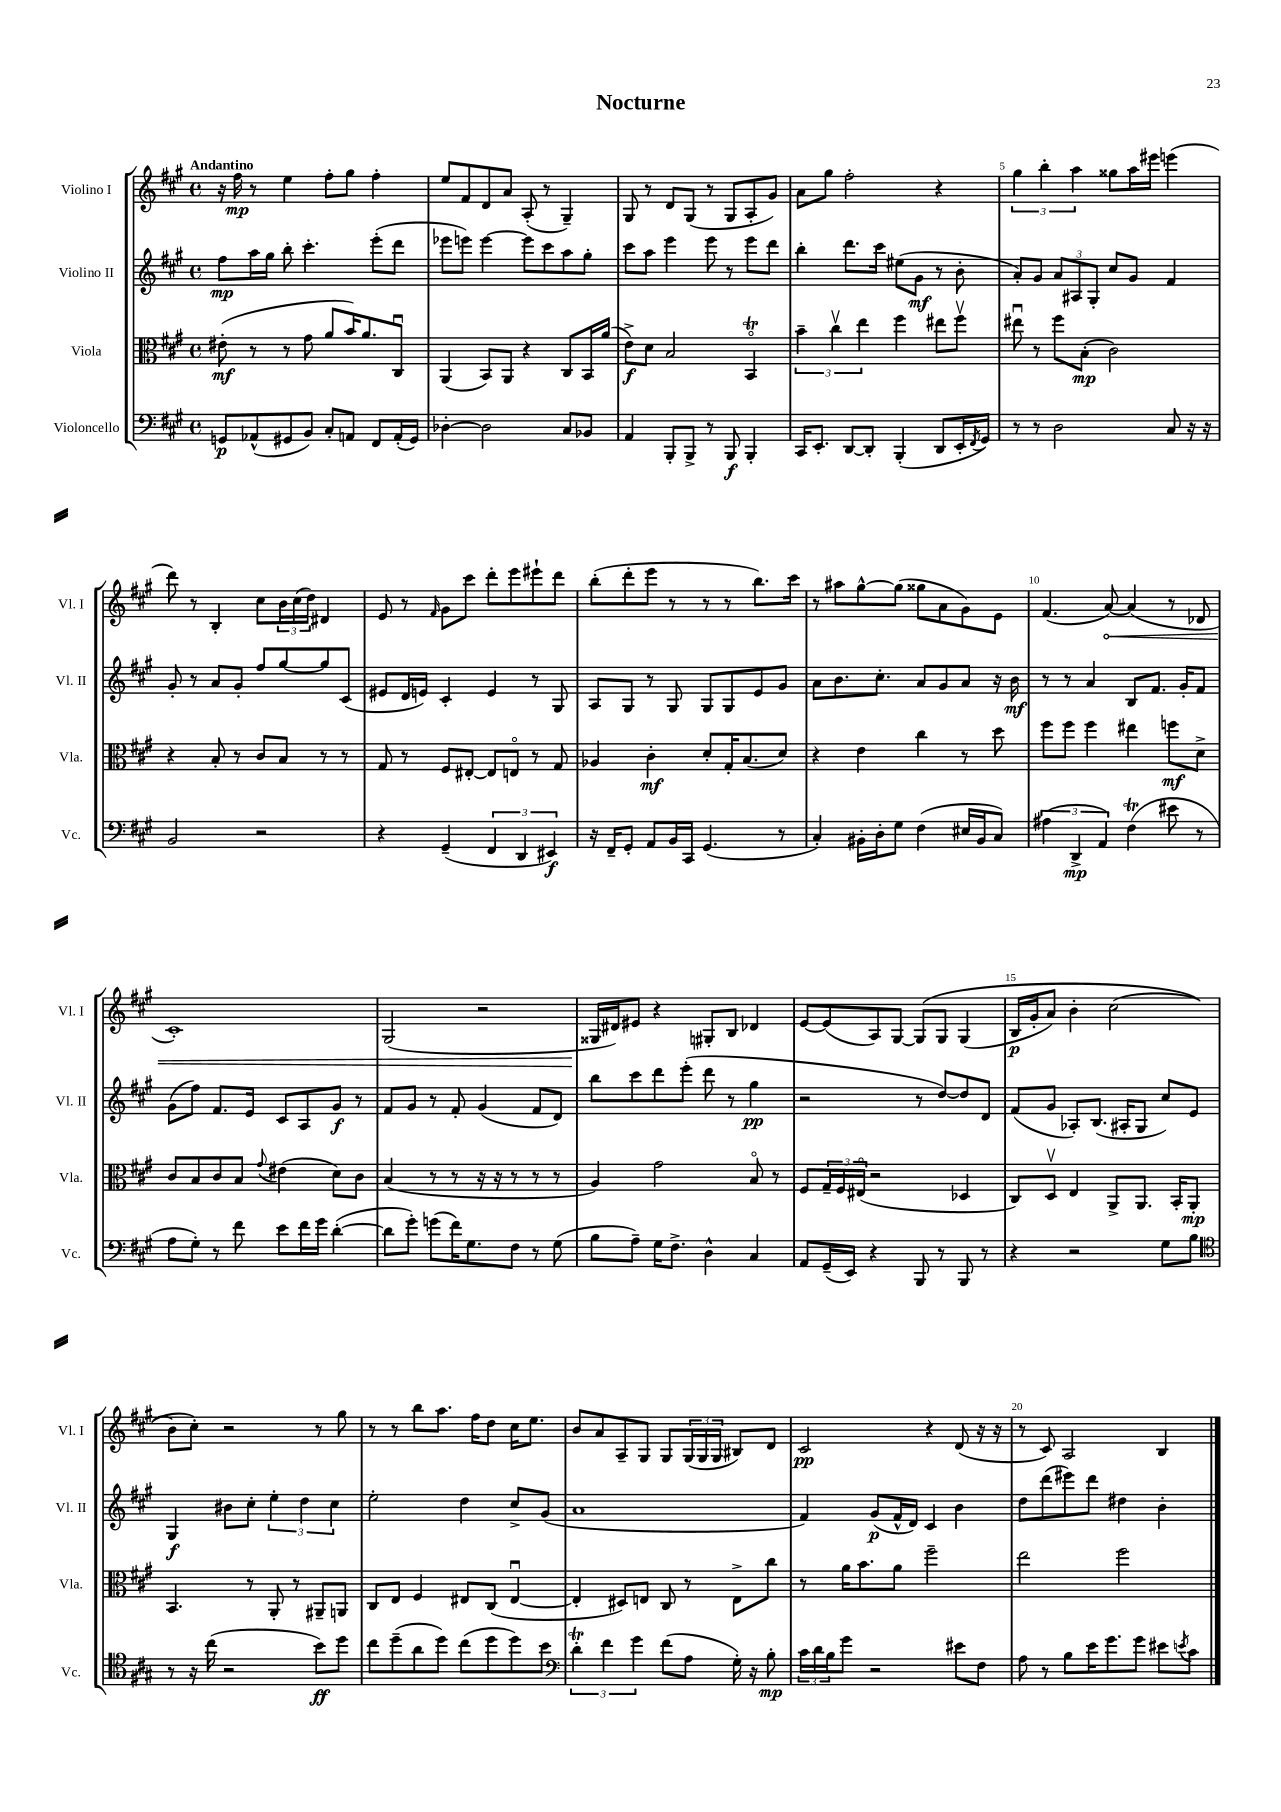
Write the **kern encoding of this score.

**kern	**dynam	**kern	**dynam	**kern	**dynam	**kern	**dynam
*part4	*part4	*part3	*part3	*part2	*part2	*part1	*part1
*staff4	*staff4	*staff3	*staff3	*staff2	*staff2	*staff1	*staff1
*I"Violoncello	*	*I"Viola	*	*I"Violino II	*	*I"Violino I	*
*I'Vc.	*	*I'Vla.	*	*I'Vl. II	*	*I'Vl. I	*
*clefF4	*	*clefC3	*	*clefG2	*	*clefG2	*
*k[f#c#g#]	*	*k[f#c#g#]	*	*k[f#c#g#]	*	*k[f#c#g#]	*
*M4/4	*	*M4/4	*	*M4/4	*	*M4/4	*
*met(c)	*	*met(c)	*	*met(c)	*	*met(c)	*
=1	=1	=1	=1	=1	=1	=1	=1
!	!	!	!	!	!	!LO:TX:a:B:t=Andantino	!
8GGn/L	p	(8e#X'\	mf	8ff#\L	mp	16r	.
.	.	.	.	.	.	16ff#\	mp
(8AA-X^^/	.	8r	.	16aa\L	.	8r	.
.	.	.	.	16gg#\JJ	.	.	.
8GG#X/	.	8r	.	8bb'\	.	4ee\	.
8BB/J)	.	8g#\	.	4.ccc#'\	.	.	.
8C#'/L	.	8a/L	.	.	.	8ff#'\L	.
8AAn/J	.	16b/K)	.	.	.	8gg#\J	.
.	.	8.a/	.	.	.	.	.
8FF#/L	.	.	.	(8eee'\L	.	4ff#'\	.
(16AA'/L	.	8C#u/J	.	8ddd\J	.	.	.
16GG#/JJ)	.	.	.	.	.	.	.
=2	=2	=2	=2	=2	=2	=2	=2
[4D-X'\	.	(4AA/	.	8eee-X\L	.	8ee/L	.
.	.	.	.	8eeen\J)	.	8f#/	.
2D-\]	.	8BB/L)	.	[4eee\	.	8d/	.
.	.	8AA/J	.	.	.	8a/J	.
.	.	4r	.	8eee\L]	.	(8A'/	.
.	.	.	.	8ccc#\	.	8r	.
8C#/L	.	8C#/L	.	8aa\	.	4G#~/)	.
8BB-X/J	.	16BB/L	.	8gg#'\J	.	.	.
.	.	(16a/JJ	.	.	.	.	.
=3	=3	=3	=3	=3	=3	=3	=3
4AA/	.	8e^\L)	f	8ccc#\L	.	8G#/	.
.	.	8d\J	.	8aa\J	.	8r	.
8BBB'/L	.	2B/	.	4eee\	.	8d/L	.
8BBB^/J	.	.	.	.	.	(8G#/J	.
8r	.	.	.	8eee\	.	8r	.
8BBB/	f	.	.	8r	.	8G#/L	.
4BBB'/	.	4BBT/	.	8eee\L	.	8A'/	.
.	.	.	.	8ddd\J	.	8g#/J)	.
=4	=4	=4	=4	=4	=4	=4	=4
16CC#/KL	.	6b~\	.	4bb'\	.	8a\L	.
8.EE'/J	.	.	.	.	.	.	.
.	.	.	.	.	.	8gg#\J	.
.	.	6cc#v\	.	.	.	.	.
[8DD/L	.	.	.	8.ddd\L	.	2ff#'\	.
.	.	6ee\	.	.	.	.	.
8DD'/J]	.	.	.	.	.	.	.
.	.	.	.	16ccc#\Jk	.	.	.
(4BBB'/	.	4ff#\	.	(8ee#X\L	.	.	.
.	.	.	.	8g#\J	mf	.	.
8DD/L	.	8ee#X\L	.	8r	.	4r	.
16EE'/L	.	8ff#v\J	.	8b'\	.	.	.
8qFF#/	.	.	.	.	.	.	.
16GG#/JJ)	.	.	.	.	.	.	.
=5	=5	=5	=5	=5	=5	=5	=5
8r	.	8ee#Xu\	.	8a'/L)	.	6gg#\	.
8r	.	8r	.	8g#/J	.	.	.
.	.	.	.	.	.	6bb'\	.
2D\	.	8ff#\L	.	12a/L	.	.	.
.	.	.	.	12A#X/	.	6aa\	.
.	.	(8B'\J	mp	.	.	.	.
.	.	.	.	12G#'/J	.	.	.
.	.	2c#\)	.	8cc#/L	.	8gg##X\L	.
.	.	.	.	8g#/J	.	16aa\L	.
.	.	.	.	.	.	16eee#X\JJ	.
8C#/	.	.	.	4f#/	.	(4eeen\	.
16r	.	.	.	.	.	.	.
16r	.	.	.	.	.	.	.
!!LO:LB:g=z
=6	=6	=6	=6	=6	=6	=6	=6
2BB/	.	4r	.	8g#'/	.	8ddd\)	.
.	.	.	.	8r	.	8r	.
.	.	8B'/	.	8a/L	.	4B'/	.
.	.	8r	.	8g#'/J	.	.	.
2r	.	8c#/L	.	8ff#/L	.	8cc#\L	.
.	.	8B/J	.	[8gg#/	.	24b\L	.
.	.	.	.	.	.	(24cc#\	.
.	.	.	.	.	.	24dd\JJ)	.
.	.	8r	.	8gg#/]	.	4d#X/	.
.	.	8r	.	(8c#/J	.	.	.
=7	=7	=7	=7	=7	=7	=7	=7
4r	.	8G#/	.	8e#X/L	.	8e/	.
.	.	8r	.	16d/L	.	8r	.
.	.	.	.	16en/JJ)	.	.	.
.	.	.	.	.	.	16qqf#/	.
(4GG#~/	.	8F#/L	.	4c#'/	.	8g#\L	.
.	.	[8E#X'/J	.	.	.	8ccc#\J	.
6FF#/	.	8E#/L]	.	4e/	.	8ddd'\L	.
.	.	8En/J	.	.	.	8eee\	.
6DD/	.	.	.	.	.	.	.
.	.	8r	.	8r	.	8eee#X`\	.
6EE#X/)	f	.	.	.	.	.	.
.	.	8G#/	.	8G#/	.	8ddd\J	.
=8	=8	=8	=8	=8	=8	=8	=8
16r	.	4A-X/	.	8A/L	.	(8bb'\L	.
16FF#~/KL	.	.	.	.	.	.	.
8GG#'/J	.	.	.	8G#/J	.	8ddd'\	.
8AA/L	.	4c#'\	mf	8r	.	8eee\J	.
16BB/L	.	.	.	8G#/	.	8r	.
16CC#/JJ	.	.	.	.	.	.	.
(4.GG#/	.	8d'/L	.	8G#/L	.	8r	.
.	.	16G#'/K	.	8G#/	.	8r	.
.	.	(8.B/	.	.	.	.	.
.	.	.	.	8e/	.	8.bb\L)	.
8r	.	8d/J)	.	8g#/J	.	.	.
.	.	.	.	.	.	16ccc#\Jk	.
=9	=9	=9	=9	=9	=9	=9	=9
4C#'/)	.	4r	.	8a\L	.	8r	.
.	.	.	.	8.b\	.	8aa#X\L	.
16BB#X'\LL	.	4e\	.	.	.	[8gg#^^\	.
16D'\J	.	.	.	8.cc#'\J	.	.	.
8G#\J	.	.	.	.	.	(8gg#\J]	.
(4F#\	.	4cc#\	.	8a/L	.	8gg##X\L	.
.	.	.	.	8g#/	.	8a\	.
16E#X/LL	.	8r	.	8a/J	.	8g#\)	.
16BB#/J	.	.	.	.	.	.	.
8C#/J)	.	8dd\	.	16r	.	8e\J	.
.	.	.	.	16b\	mf	.	.
=10	=10	=10	=10	=10	=10	=10	=10
(6A#X\	.	8ff#\L	.	8r	.	(4.f#/	.
.	.	8ff#\J	.	8r	.	.	.
6DD^/	mp	.	.	.	.	.	.
.	.	4ff#\	.	4a/	.	.	.
6AA/)	.	.	.	.	.	.	.
!	!	!	!	!	!	!	!LO:HP:b
.	.	.	.	.	.	[8a/)	<
(4F#T\	.	4ee#X\	.	8B/L	.	(4a/]	.
.	.	.	.	8.f#/J	.	.	.
8e#X\	.	8ffn\L	mf	.	.	8r	.
.	.	.	.	16g#'/KL	.	.	.
8r	.	8d^\J	.	8f#/J	.	8d-X/	.
!!LO:LB:g=z
=11	=11	=11	=11	=11	=11	=11	=11
8A\L	.	8c#/L	.	(8g#\L	.	1c#')	.
8G#'\J)	.	8B/	.	8ff#\J)	.	.	.
8r	.	8c#/	.	8.f#/L	.	.	.
8f#\	.	8B/J	.	.	.	.	.
.	.	.	.	16e/Jk	.	.	.
.	.	8qqg#/	.	.	.	.	.
8e\L	.	(4e#X\	.	8c#/L	.	.	.
16f#\L	.	.	.	8A/	.	.	.
16g#\JJ	.	.	.	.	.	.	.
([4d'\	.	8d\L)	.	8g#/J	f	.	.
.	.	8c#\J	.	8r	.	.	.
=12	=12	=12	=12	=12	=12	=12	=12
8d\L]	.	(4B/	.	8f#/L	.	(2G#/	.
8g#'\J)	.	.	.	8g#/J	.	.	.
(8gn\L	.	8r	.	8r	.	.	.
16f#\K)	.	8r	.	8f#'/	.	.	.
8.G#\	.	.	.	.	.	.	.
.	.	16r	.	(4g#/	.	2r	.
.	.	16r	.	.	.	.	.
8F#\J	.	8r	.	.	.	.	.
8r	.	8r	.	8f#/L	.	.	.
(8G#\	.	8r	.	8d/J)	.	.	.
=13	=13	=13	=13	=13	=13	=13	=13
8B\L	.	4A/)	.	8bb\L	.	16G##X/LL	.
.	.	.	.	.	.	16d#X/J)	[
8A~\J)	.	.	.	8ccc#\	.	8e#X/J	.
16G#\KL	.	2g#\	.	8ddd\	.	4r	.
8.F#^\J	.	.	.	.	.	.	.
.	.	.	.	(8eee'\J	.	.	.
4D^^\	.	.	.	8ddd\	.	8G#X'/L	.
.	.	.	.	8r	.	8B/J	.
4C#/	.	8B/	.	4gg#\	pp	4d-X/	.
.	.	8r	.	.	.	.	.
=14	=14	=14	=14	=14	=14	=14	=14
8AA/L	.	8F#/L	.	2r	.	[8e/L	.
(16GG#~/L	.	24G#~/L	.	.	.	(8e/]	.
.	.	24F#/	.	.	.	.	.
16EE/JJ)	.	.	.	.	.	.	.
.	.	(24E#X/JJ	.	.	.	.	.
4r	.	2r	.	.	.	8A/)	.
.	.	.	.	.	.	[8G#/J	.
8BBB/	.	.	.	8r	.	(8G#/L]	.
8r	.	.	.	[8dd/L)	.	8G#/J	.
8BBB/	.	4D-X/	.	8dd/]	.	(4G#/	.
8r	.	.	.	8d/J	.	.	.
=15	=15	=15	=15	=15	=15	=15	=15
4r	.	8C#/L)	.	(8f#/L	.	16B/LL	p
.	.	.	.	.	.	16g#'/J	.
.	.	8Dv/J	.	8g#/J	.	8a/J)	.
2r	.	4E/	.	8A-X'/L)	.	4b'\	.
.	.	.	.	(8.B/J	.	.	.
.	.	8AA^/L	.	.	.	(2cc#\	.
.	.	.	.	16A#X'/KL	.	.	.
.	.	8.AA/J	.	8G#/J	.	.	.
8G#\L	.	.	.	8cc#/L)	.	.	.
.	.	16BB'/KL	.	.	.	.	.
8B\J	.	8AA'/J	mp	8e/J	.	.	.
!!LO:LB:g=z
=16	=16	=16	=16	=16	=16	=16	=16
*clefC4	*	*	*	*	*	*	*
8r	.	4.BB/	.	4G#/	f	8b\L)	.
16r	.	.	.	.	.	8cc#'\J)	.
(16cc#\	.	.	.	.	.	.	.
2r	.	.	.	8b#X\L	.	2r	.
.	.	8r	.	8cc#'\J	.	.	.
.	.	8AA'/	.	6ee'\	.	.	.
.	.	8r	.	.	.	.	.
.	.	.	.	6dd\	.	.	.
8b\L)	ff	8AA#X~/L	.	.	.	8r	.
.	.	.	.	6cc#\	.	.	.
8dd\J	.	8AAn/J	.	.	.	8gg#\	.
=17	=17	=17	=17	=17	=17	=17	=17
8cc#\L	.	8C#/L	.	2ee'\	.	8r	.
(8dd~\	.	8E/J	.	.	.	8r	.
8a\	.	4F#/	.	.	.	8bb\L	.
8dd\J)	.	.	.	.	.	8.aa\J	.
(8cc#\L	.	8E#X/L	.	4dd\	.	.	.
.	.	.	.	.	.	16ff#\KL	.
8dd\	.	(8C#/J	.	.	.	8dd\J	.
8dd\)	.	[4E#u/	.	8cc#^/L	.	16cc#\KL	.
.	.	.	.	.	.	8.ee\J	.
8b\J	.	.	.	(8g#/J	.	.	.
=18	=18	=18	=18	=18	=18	=18	=18
*clefF4	*	*	*	*	*	*	*
6dT'\	.	4E#'/]	.	1a	.	8b/L	.
.	.	.	.	.	.	8a/	.
6f#\	.	.	.	.	.	.	.
.	.	8D#X/L)	.	.	.	8A~/	.
6g#\	.	.	.	.	.	.	.
.	.	8En/J	.	.	.	8G#/J	.
(8f#\L	.	8C#/	.	.	.	8G#/L	.
8A\J	.	8r	.	.	.	(24G#/L	.
.	.	.	.	.	.	24G#/	.
.	.	.	.	.	.	24G#/JJ	.
16G#'\)	.	8E^\L	.	.	.	8B#X/L)	.
16r	.	.	.	.	.	.	.
8B'\	mp	8cc#\J	.	.	.	8d/J	.
=19	=19	=19	=19	=19	=19	=19	=19
24c#\LL	.	8r	.	4f#/)	.	2c#/	pp
24d\	.	.	.	.	.	.	.
24B\J	.	.	.	.	.	.	.
8g#\J	.	16a\KL	.	.	.	.	.
.	.	8.b\	.	.	.	.	.
2r	.	.	.	(8g#/L	p	.	.
.	.	8a\J	.	16f#^^/L	.	.	.
.	.	.	.	16d/JJ)	.	.	.
.	.	2ff#~\	.	4c#/	.	4r	.
8e#X\L	.	.	.	4b\	.	(8d/	.
8F#\J	.	.	.	.	.	16r	.
.	.	.	.	.	.	16r	.
=20	=20	=20	=20	=20	=20	=20	=20
8A\	.	2ee\	.	8dd\L	.	8r	.
8r	.	.	.	(8ddd\	.	8c#/)	.
8B\L	.	.	.	8eee#X\)	.	2A/	.
16e\K	.	.	.	8ddd\J	.	.	.
8.g#\	.	.	.	.	.	.	.
.	.	2ff#\	.	4dd#X\	.	.	.
8g#\J	.	.	.	.	.	.	.
8e#X\L	.	.	.	4b'\	.	4B/	.
8qen/	.	.	.	.	.	.	.
8c#\J	.	.	.	.	.	.	.
==	==	==	==	==	==	==	==
*-	*-	*-	*-	*-	*-	*-	*-
